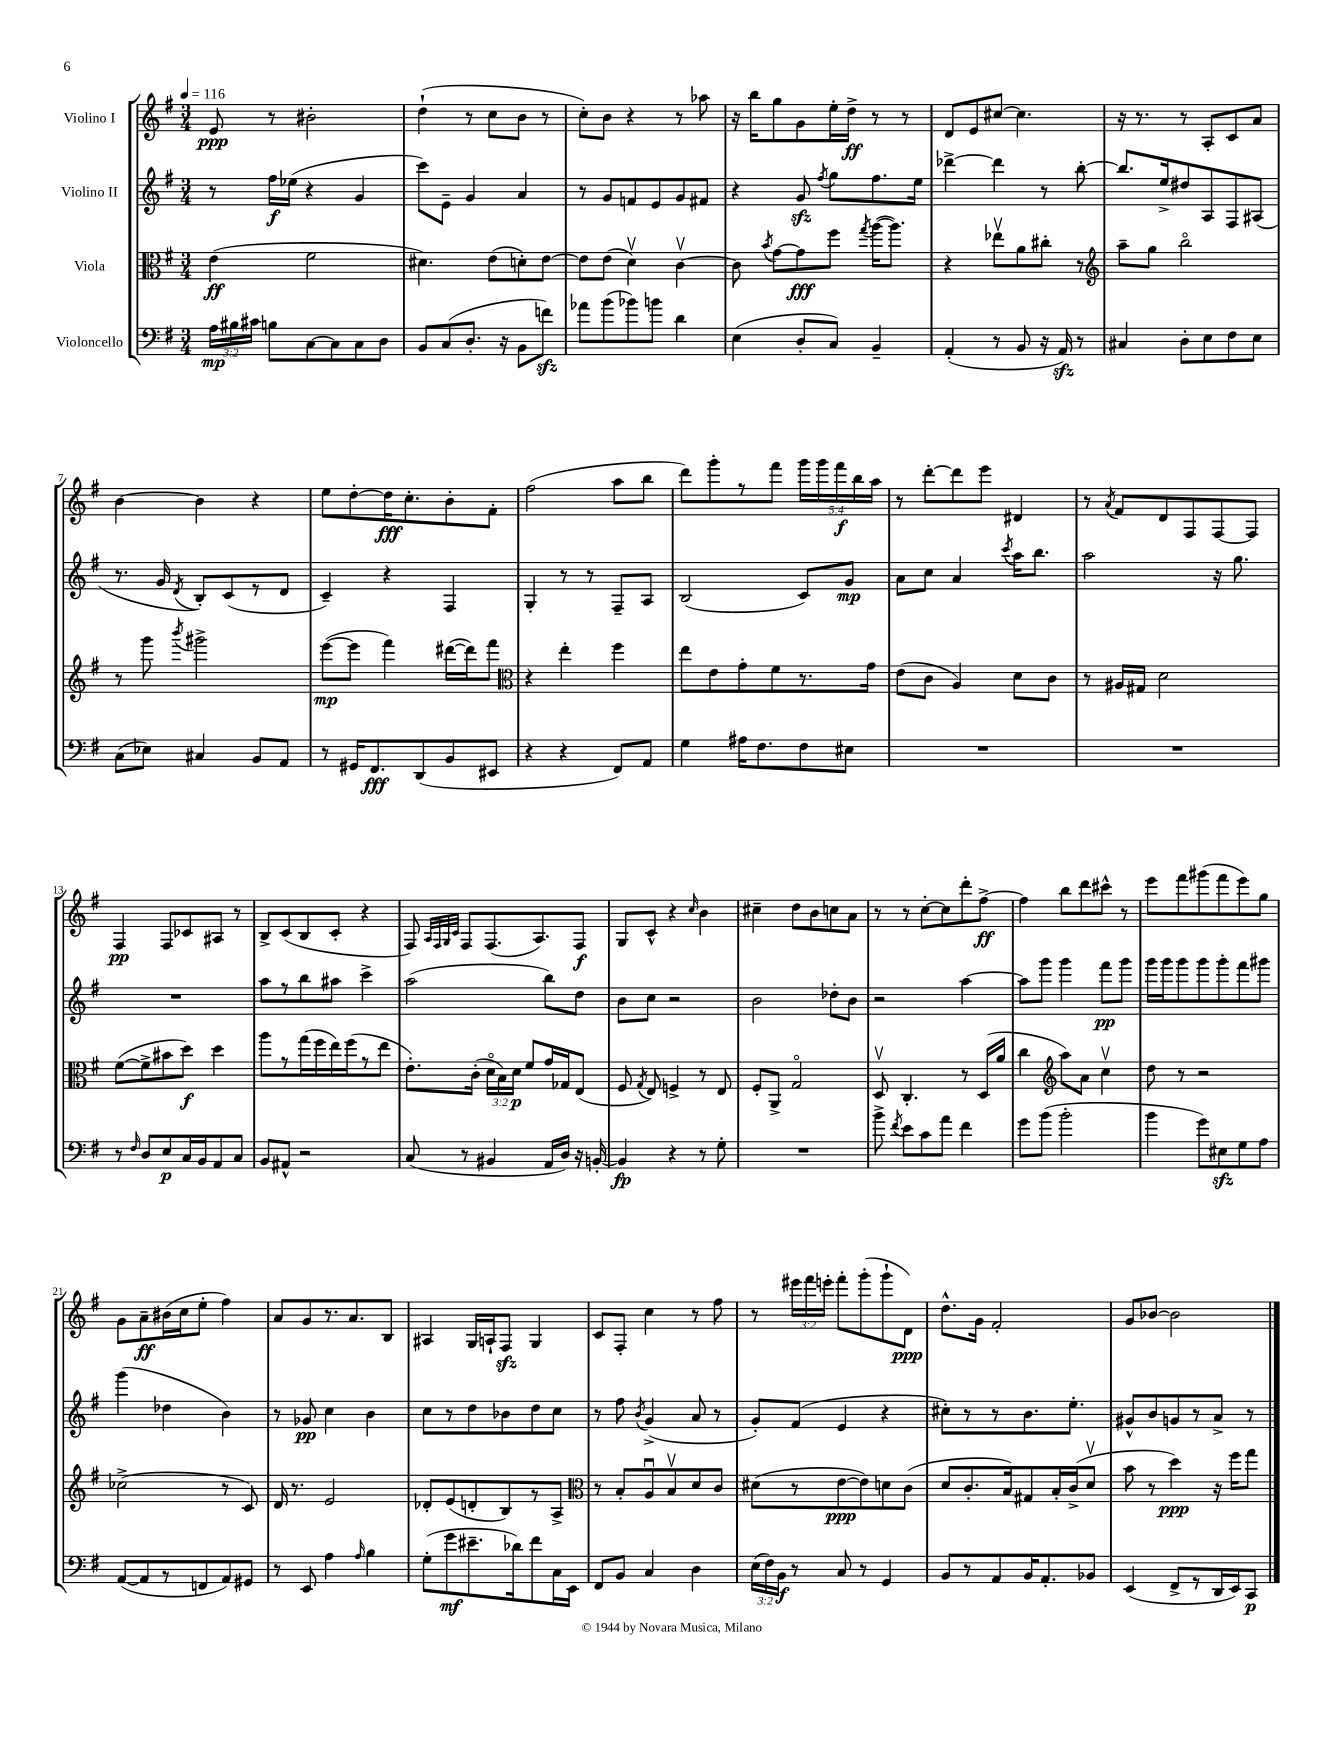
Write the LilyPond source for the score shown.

<<
\new StaffGroup <<
\new Staff = "s0" \with { instrumentName = "Violino I" } {
    \clef treble \key g \major \numericTimeSignature \time 3/4 \override Staff.TupletNumber.text = #tuplet-number::calc-fraction-text \tempo 4 = 116
    \autoBeamOff e'8\ppp r8 bis'2-. |
    d''4-!( r8 c''8[ b'8] r8 |
    c''8[-.) b'8] r4 r8 aes''8 |
    r16 b''16[ g''8 g'8 e''16-. d''16]->\ff r8 r8 |
    d'8[ e'8 cis''8]~ cis''4. |
    r16 r8. r8 a8[-. c'8 a'8] |
    b'4~ b'4 r4 |
    e''8[ d''8~-. d''16\fff c''8.-. b'8-. fis'8]-. |
    fis''2( a''8[ b''8] |
    d'''8[) g'''8-. r8 fis'''8] \tuplet 5/4 { g'''16[ g'''16 fis'''16\f b''16 a''16] } |
    r8 d'''8[~-. d'''8 e'''8] dis'4 |
    r8 \acciaccatura { a'8 } fis'8[ d'8 fis8 fis8~ fis8] |
    fis4\pp fis8[ ces'8 ais8] r8 |
    b8[-> c'8( b8 c'8]-. r4 |
    fis8) \grace { a32[ fis32 g32 c'32] } fis8[ fis8.( a8.) fis8]\f |
    g8[ c'8]-^ r4 \grace { c''16 } b'4 |
    cis''4-- d''8[ b'8 c''8 a'8] |
    r8 r8 c''8[~-. c''8 d'''8-. fis''8]~->\ff |
    fis''4 b''8[ d'''8 cis'''8]-^ r8 |
    e'''8[ fis'''8 gis'''8( fis'''8 e'''8) g''8] |
    g'8[ a'8--\ff bis'16( c''16 e''8]-. fis''4) |
    a'8[ g'8 r8. a'8. b8] |
    ais4 g16[ a16-! fis8]\sfz g4 |
    c'8[ fis8]-. c''4 r8 fis''8 |
    r8 \tuplet 3/2 { eis'''16[ fis'''16 e'''16]-. } fis'''8[-. g'''8-.( g'''8-! d'8]\ppp) |
    d''8.[-^ g'16] fis'2-. |
    g'8[ bes'8]~ bes'2 \bar "|." |
}
\new Staff = "s1" \with { instrumentName = "Violino II" } {
    \clef treble \key g \major \numericTimeSignature \time 3/4
    \autoBeamOff r8 fis''16[\f ees''16]( r4 g'4 |
    c'''8[) e'8]-- g'4 a'4 |
    r8 g'8[ f'8 e'8 g'8 fis'8] |
    r4 g'8\sfz \acciaccatura { fis''8 } g''8[ fis''8. e''16] |
    des'''4~-> des'''4 r8 b''8~-. |
    b''8.[ e''16-> dis''8 a8 fis8 ais8]( |
    r8. g'16 \acciaccatura { d'8 } b8[-.) c'8( r8 d'8] |
    c'4--) r4 fis4 |
    g4-. r8 r8 fis8[-- a8] |
    b2( c'8[) g'8]\mp |
    a'8[ c''8] a'4 \acciaccatura { c'''8 } a''16[ b''8.] |
    a''2 r16 g''8. |
    R2. |
    a''8[ r8 b''8 ais''8] c'''4-> |
    a''2( b''8[) d''8] |
    b'8[ c''8] r2 |
    b'2 des''8[-. b'8] |
    r2 a''4~ |
    a''8[ g'''8] g'''4 fis'''8[\pp g'''8] |
    g'''16[ g'''16 g'''8 g'''8 g'''8-. fis'''8 gis'''8] |
    g'''4( des''4 b'4) |
    r8 ges'8\pp c''4 b'4 |
    c''8[ r8 d''8 bes'8 d''8 c''8] |
    r8 fis''8 \acciaccatura { b'8 } g'4->( a'8 r8 |
    g'8[-.) fis'8]( e'4 r4 |
    cis''8[-.) r8 r8 b'8. e''8.]-. |
    gis'8[-^ b'8 g'8 r8 a'8]-> r8 \bar "|." |
}
\new Staff = "s2" \with { instrumentName = "Viola" } {
    \clef alto \key g \major \numericTimeSignature \time 3/4 \override Staff.TupletNumber.text = #tuplet-number::calc-fraction-text
    \autoBeamOff e'4\ff( fis'2 |
    dis'4.) e'8[( d'8-.) e'8]~ |
    e'8[ e'8]( d'4\upbow) c'4~\upbow |
    c'8 \acciaccatura { b'8 } g'8[~ g'8\fff fis''8] \acciaccatura { g''8 } a''16[~( a''8.]) |
    r4 ees''8[\upbow a'8 cis''8]-. r8 |
    \clef treble a''8[-- g''8] b''2\flageolet |
    r8 g'''8 \acciaccatura { b'''8 } gis'''2-> |
    e'''8[~\mp( e'''8] fis'''4) dis'''16[~( dis'''16) fis'''8] |
    \clef alto r4 e''4-. fis''4 |
    e''8[ e'8 g'8-. fis'8 r8. g'16] |
    e'8[( c'8] a4) d'8[ c'8] |
    r8 ais16[ gis16] d'2 |
    fis'8[~( fis'8-> bis'8 d''8]\f) d''4 |
    a''8[ r8 g''16( fis''16 e''16) fis''16( r8 e''8] |
    e'8.[-.) c'16]-.( \tuplet 3/2 { d'16[\flageolet b16) d'16]\p } fis'8[ g'16 ges16 e8]( |
    fis8 \acciaccatura { g8 } e8) f4-> r8 e8 |
    fis8[-. a,8]-> g2\flageolet |
    d8\upbow c4.-. r8 d16[( a'16] |
    c''4 \clef treble a''8[) a'8] c''4\upbow |
    d''8 r8 r2 |
    ces''2->( r8 c'8) |
    d'16 r8. e'2 |
    des'8[-. e'8( d'8-. b8) r8 a8]-> |
    \clef alto r8 b8[-. a8\downbow b8\upbow d'8 c'8] |
    dis'8[( r8 e'8~\ppp e'8) d'8 c'8]( |
    d'8[ c'8.-. b16) gis8 b16-. c'16->( d'8]\upbow |
    b'8 r8 d''4\ppp) r16 fis''16[ g''8] \bar "|." |
}
\new Staff = "s3" \with { instrumentName = "Violoncello" } {
    \clef bass \key g \major \numericTimeSignature \time 3/4 \override Staff.TupletNumber.text = #tuplet-number::calc-fraction-text
    \autoBeamOff \tuplet 3/2 { a16[\mp bis16 cis'16] } b8[ c8~ c8 c8 d8] |
    b,8[ c8( d8.]-. r16 b,8[ f'8]\sfz) |
    aes'8[ b'8( bes'8) b'8] d'4 |
    e4( d8[-. c8]) b,4-- |
    a,4-.( r8 b,8 r16 a,16\sfz) r8 |
    cis4 d8[-. e8 fis8 e8] |
    c8[( ees8]) cis4 b,8[ a,8] |
    r8 gis,16[ fis,8.\fff d,8( b,8 eis,8] |
    r4 r4 fis,8[) a,8] |
    g4 ais16[ fis8. fis8 eis8] |
    R2. |
    R2. |
    r8 \grace { fis16 } d8[ e8\p c16 b,16 a,8 c8] |
    b,8[ ais,8]-^ r2 |
    c8( r8 bis,4 a,16[ d16]) r16 b,16~-. |
    b,4\fp r4 r8 g8-. |
    R2. |
    b'8-> \acciaccatura { fis'8 } e'8[ c'8 a'8] fis'4 |
    g'8[ b'8]( b'2-. |
    b'4 g'8[) eis8\sfz g8 a8] |
    a,8[~( a,8 r8 f,8 a,8) gis,8] |
    r8 e,8 a4 \grace { a16 } b4 |
    g8[-.( g'8\mf eis'8.-- des'16) fis'8 c16 e,16] |
    fis,8[ b,8] c4 d4 |
    \tuplet 3/2 { e16[( fis16) b,16]\f } r8 c8 r8 g,4 |
    b,8[ r8 a,8 b,16 a,8.-. bes,8] |
    e,4( fis,8[-> r8 d,16 e,16) c,8]\p \bar "|." |
}
>>
>>
